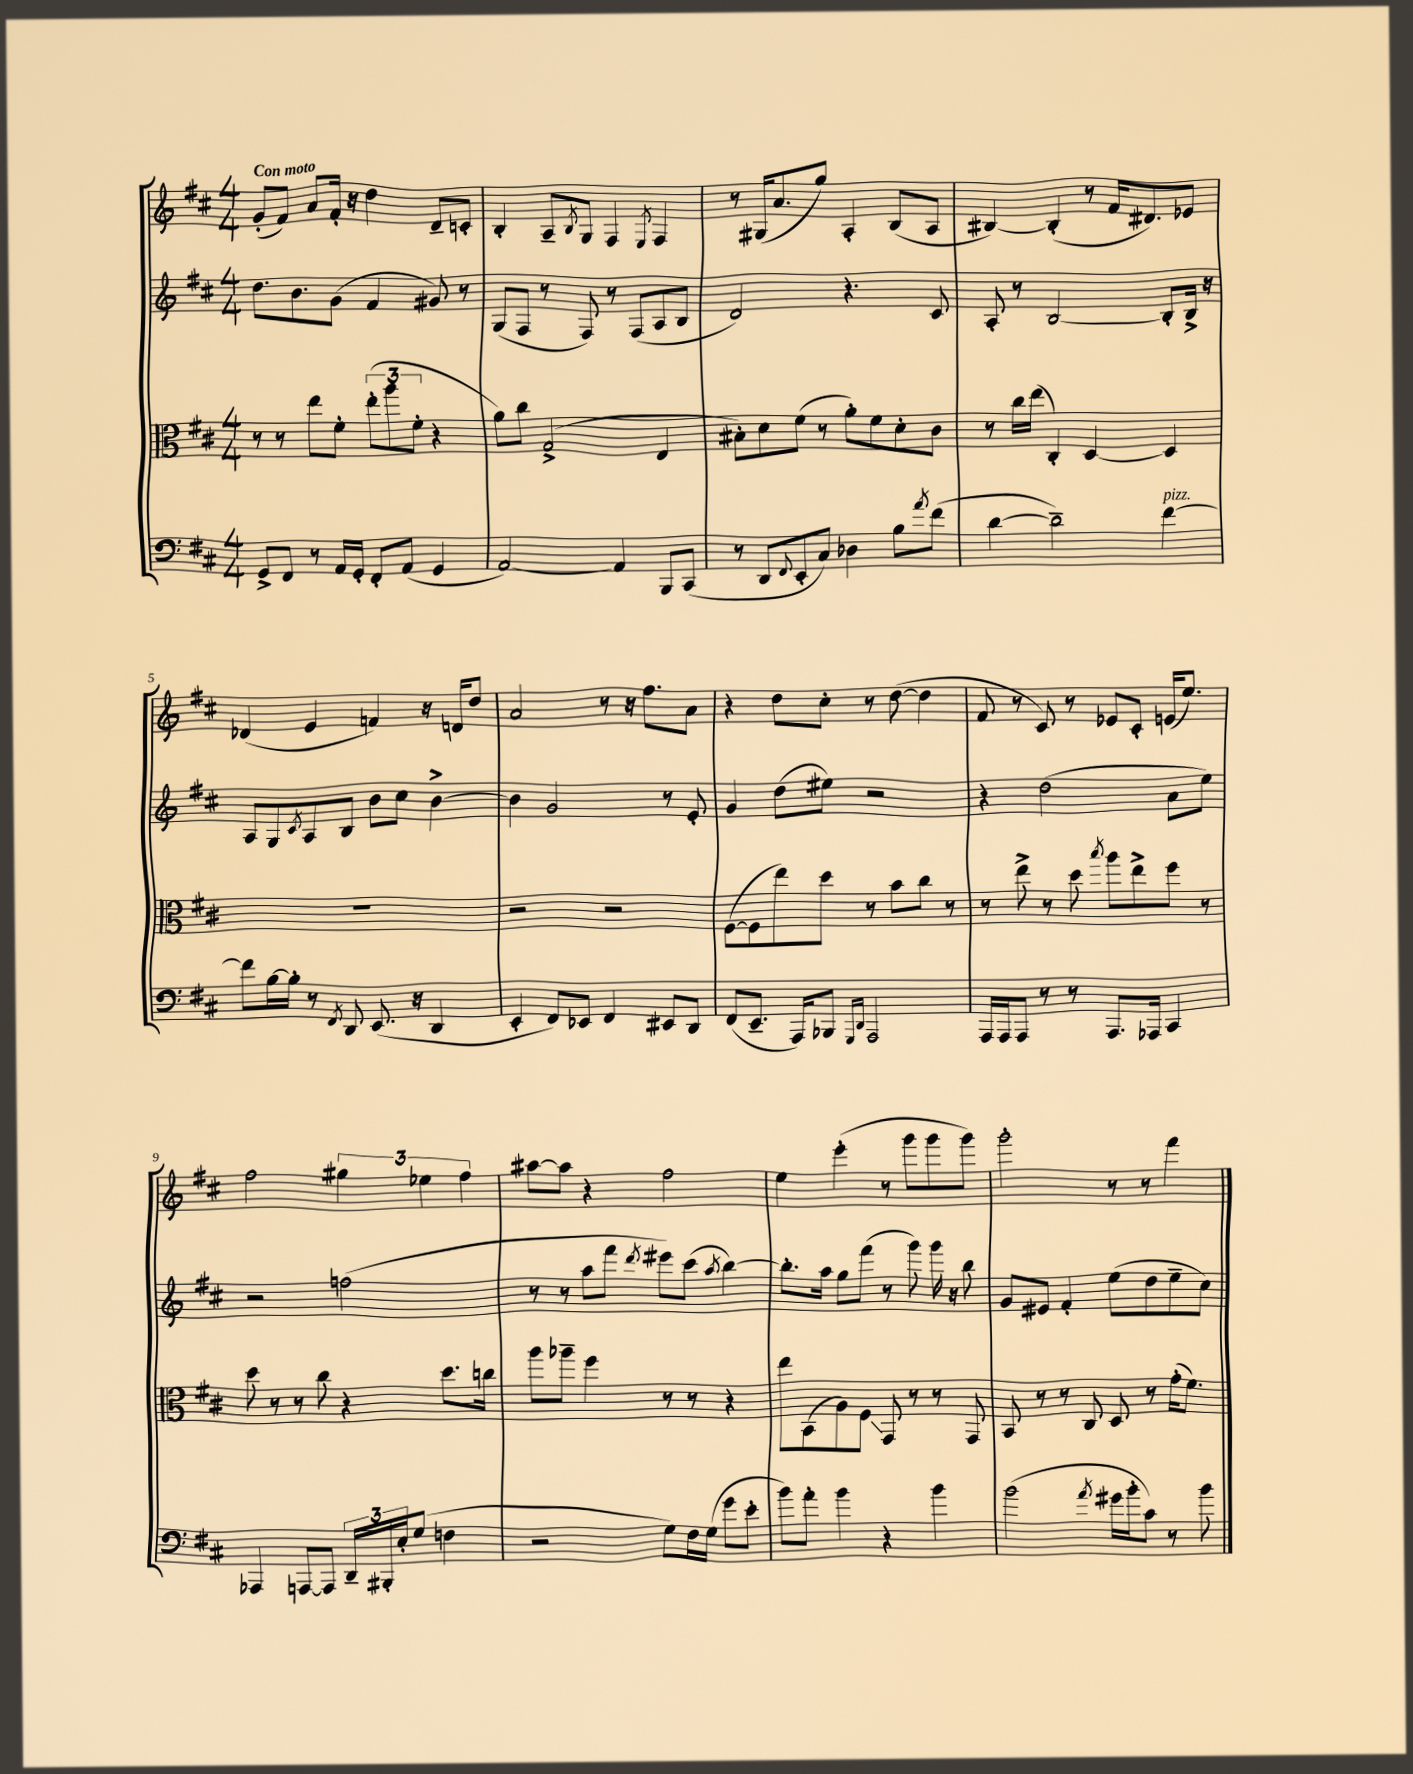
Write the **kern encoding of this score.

**kern	**kern	**kern	**kern
*staff4	*staff3	*staff2	*staff1
*clefF4	*clefC3	*clefG2	*clefG2
*k[f#c#]	*k[f#c#]	*k[f#c#]	*k[f#c#]
*M4/4	*M4/4	*M4/4	*M4/4
8GG^	8r	8.dd	(8g'
8FF#	8r	.	8f#)
.	.	8.b	.
8r	8ee	.	8a
16AA	8f#'	(8g	16f#'
16GG'	.	.	16r
8FF#'	(12ee'	4f#	4dd
.	12aa	.	.
(8AA	.	.	.
.	12f#'	.	.
4GG	4r	8g#)	8d~
.	.	8r	8c'
=	=	=	=
[2AA)	8a)	(8G	4B'
.	8cc#	8F#	.
.	(2G^	8r	8A~
.	.	.	8qB
.	.	8F#)	8G
4AA]	.	8r	4F#
.	.	(8F#	.
.	.	.	8qE
8BBB	4E	8A	4F#
(8CC#	.	8B	.
=	=	=	=
8r	8B#')	2d)	8r
8DD	8d	.	(16G#
.	.	.	8.a
8qqFF#	.	.	.
8EE'	(8f#	.	.
8C#)	8r	.	8gg)
4D-	8a')	4.r	4A'
.	8f#	.	.
8B	8d'	.	(8B
8qa	.	.	.
(8f#	8c#	8c#	8A
=	=	=	=
[4d	8r	8A'	[4B#)
.	16cc#	8r	.
.	(16ee	.	.
2d~])	4C#')	[2B	(4B#']
.	[4D	.	8r
.	.	.	16f#
.	.	.	8.d#)
[4f#	4D]	8B']	.
.	.	16B^	8e-
.	.	16r	.
=	=	=	=
8f#]	1r	8A	(4d-
[16B	.	8G	.
16B']	.	.	.
.	.	8qc#	.
8r	.	8A	4e
8qFF#	.	.	.
8DD	.	8B	.
(8.EE	.	8b	4f)
.	.	8cc#	.
16r	.	.	.
4DD	.	[4b^	16r
.	.	.	16d
.	.	.	8dd
=	=	=	=
4EE'	2r	4b]	2a
8FF#)	.	2g	.
8EE-	.	.	.
4FF#	2r	.	8r
.	.	.	16r
.	.	.	8.ff#
8EE#	.	8r	.
8DD	.	8e'	8a
=	=	=	=
(8FF#	([8F#	4g	4r
8.EE~	8F#]	.	.
.	8ee)	(8dd	8dd
16AAA)	.	.	.
8BBB-	8dd	8ee#)	8cc#'
16qqGGG	.	.	.
16qqDD	.	.	.
2AAA	8r	2r	8r
.	8b	.	([8dd
.	8cc#	.	4dd]
.	8r	.	.
=	=	=	=
16AAA	8r	4r	8f#
16AAA	.	.	.
8AAA	8ee^	.	8r
8r	8r	(2dd	8c#)
8r	8dd	.	8r
.	8qbb	.	.
8.AAA	8aa	.	8e-
.	8ee^	.	8c#'
16AAA-	.	.	.
4CC#	8ff#	8a	(16e
.	.	.	8.ee)
.	8r	8ee)	.
=	=	=	=
4AAA-	8dd	2r	2ff#
.	8r	.	.
[8AAA	8r	.	.
8AAA]	8cc#	.	.
24DD~	4r	(2ff	6gg#
24BBB#'	.	.	.
24E'	.	.	.
(8G	.	.	.
.	.	.	6ee-
4F	8.dd	.	.
.	.	.	6ff#
.	16cc	.	.
=	=	=	=
2r	8aa	8r	[8aa#
.	8aa-~	8r	8aa#]
.	4ff#	8aa	4r
.	.	8fff#	.
.	.	8qddd	.
8G)	8r	8eee#)	2ff#
16F#	8r	(8ccc#	.
(16G	.	.	.
.	.	8qaa	.
8g	4r	[4bb)	.
8e'	.	.	.
=	=	=	=
8b)	8ee	8.bb']	4ee
8a'	(8BB	.	.
.	.	16aa	.
4b	8A)	8gg	(4eee'
.	8F#	(8fff#	.
4r	8GG	8r	8r
.	8r	8ggg)	8ggg
4b	8r	16ggg	8ggg
.	.	16r	.
.	8GG	8bb	8ggg)
=	=	=	=
(2b	8BB	8g	2ggg'
.	8r	8e#	.
.	8r	4f#'	.
.	8C#	.	.
8qa	.	.	.
16g#	8D	(8ee	8r
16b'	.	.	.
8c#)	8r	8dd	8r
8r	(16g'	8ee~	4fff#
.	8.f#)	.	.
8b	.	8cc#)	.
==	==	==	==
*-	*-	*-	*-
